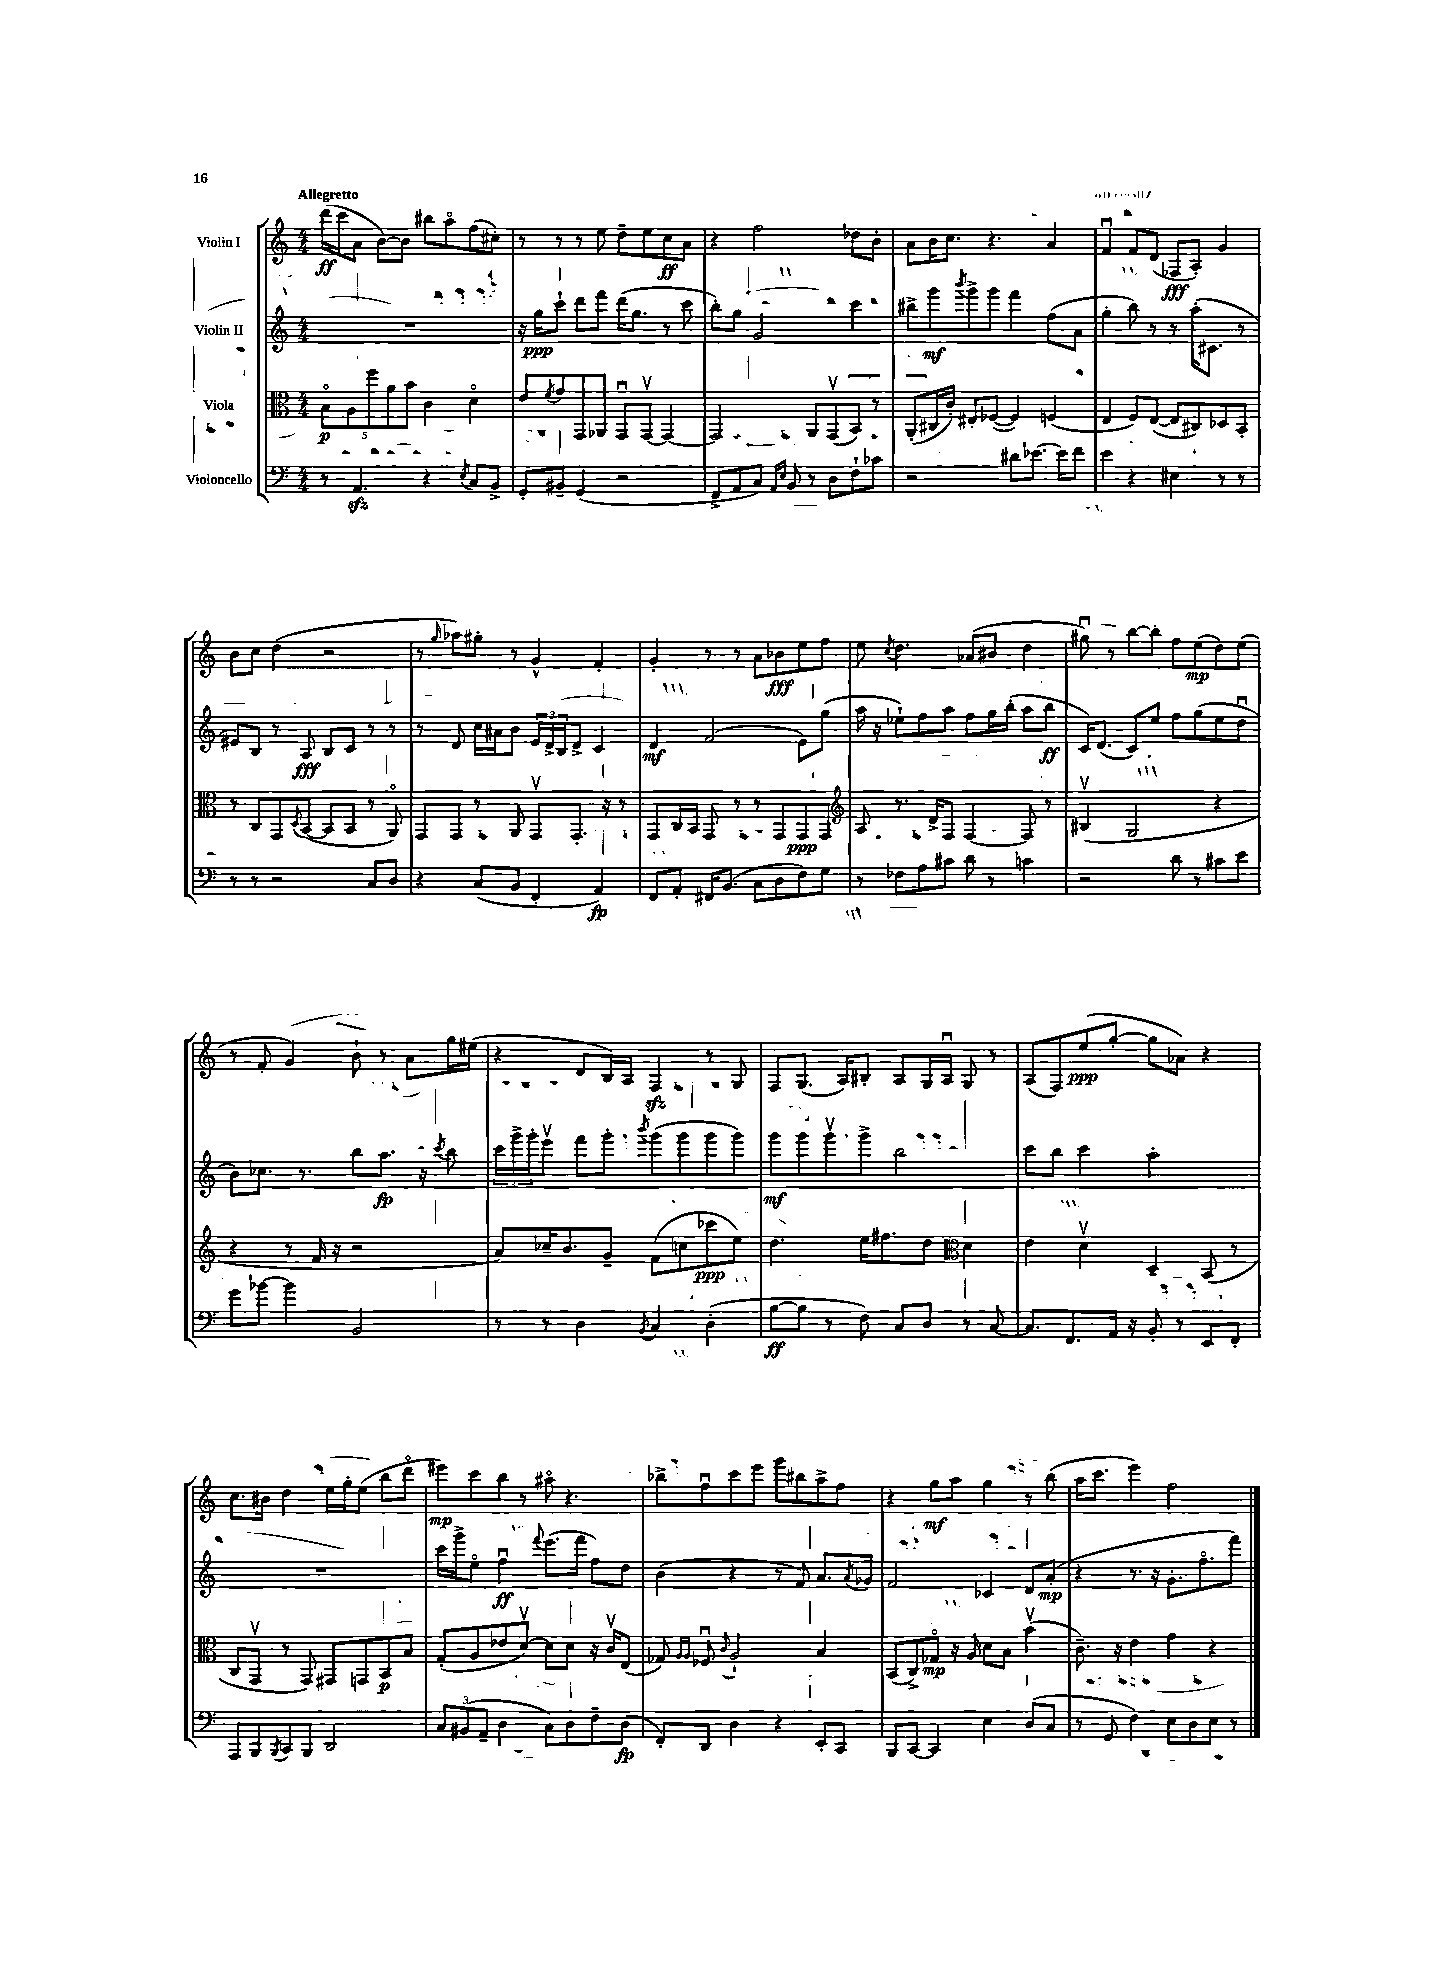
<<
\new StaffGroup <<
\new Staff = "s0" \with { instrumentName = "Violin I" } {
    \clef treble \key c \major \numericTimeSignature \time 4/4 \tempo "Allegretto"
    d'''16\ff( c'''16 a'8 b'8~) b'8 bis''8 a''8\flageolet f''8( cis''8-.) |
    r8 r8 r8 e''8 d''8-- e''8 c''8\ff a'8 |
    r4 f''2 des''8 b'8-. |
    a'8 b'16 c''8. r4. a'4 |
    f'4\downbow f'8 d'8( fes8\fff a8-.) g'4 |
    b'8 c''8 d''4( r2 |
    r8 \grace { g''16 } aes''8) gis''8-. r8 g'4-^ f'4-. |
    g'4-. r8 r8 a'8 bes'8\fff e''8 f''8 |
    e''8 \acciaccatura { c''8 } d''4. aes'8( bis'8 d''4 |
    gis''8\downbow) r8 b''8~ b''8-. f''8 e''8\mp( d''8) e''8( |
    r8 f'8-. g'4) b'8-! r8 a'8 g''16 eis''16( |
    r4 d'8 b16) a16 f4\sfz r8 g8 |
    f8 g8.( a16) bis8-. a8 g16 a16\downbow g8 r8 |
    a8( f8) e''8\ppp( g''8~-. g''8 aes'8) r4 |
    c''8. bis'16 d''4 e''16 g''16-. e''8( b''8 d'''8\flageolet |
    eis'''8\mp) c'''8 b''8 r8 ais''8\flageolet r4. |
    bes''8-> f''8\downbow c'''8 e'''8 g'''8 bis''8 a''8-> f''8 |
    r4 g''8\mf a''8 g''4 r8 b''8( |
    a''16 c'''8. e'''4) f''2 \bar "|." |
}
\new Staff = "s1" \with { instrumentName = "Violin II" } {
    \clef treble \key c \major \numericTimeSignature \time 4/4
    R1 |
    r16 g''16\ppp c'''8-! d'''8 f'''8 d'''16( g''8. r8 c'''8 |
    b''8-.) g''8 g'2 c'''4 |
    bis''8-> g'''8\mf \acciaccatura { b'''8 } g'''8-> g'''8 f'''4 f''8( a'8 |
    g''4-. b''8) r8 r8 a''16-.( cis'8. r8 |
    eis'8) b8 r8 a8\fff b8 c'8 r8 r8 |
    r8 d'8 c''16 ais'16 b'8 \tuplet 3/2 { e'16 d'16-> b16 } d'8-> c'4 |
    d'4\mf f'2( e'8) g''8( |
    a''16 r16 ees''8-!) f''8 a''8 f''8 g''16 b''16-.( a''8 b''8\ff |
    c'16) d'8.( c'8) e''8 f''8 g''8( e''8 d''8\downbow |
    b'8) ces''8. r8. b''8 a''8.\fp r16 \acciaccatura { c'''8 } b''8 |
    \tuplet 3/2 { c'''16 g'''16-> g'''16-. } e'''8\upbow f'''8 g'''8-. \acciaccatura { b'''8 } g'''8( g'''8 g'''8 g'''8) |
    g'''8\mf g'''8 g'''8\upbow g'''8-> b''2 |
    c'''8 b''8 c'''4 a''2-. |
    R1 |
    c'''16 g'''16-> e''8\flageolet f''4\downbow\ff \appoggiatura { f'''8 } e'''8.( f'''16 f''8) d''8 |
    b'4( r4 r8 f'8) a'8. \acciaccatura { a'8 } ges'16 |
    f'2 ces'4 d'8 a'8-.\mp( |
    r4 r8. r16 g'8.-. f''8.\flageolet f'''8) \bar "|." |
}
\new Staff = "s2" \with { instrumentName = "Viola" } {
    \clef alto \key c \major \numericTimeSignature \time 4/4
    \tuplet 5/4 { b8\flageolet\p a8 f''8 a'8 b'8 } c'4 d'4\flageolet |
    e'8 \acciaccatura { f'8 } g'8 g,8 aes,8 g,8\downbow g,8~\upbow g,4~ |
    g,2 a,8 g,8\upbow( b,8) r8 |
    a,8-.( cis16 c'16-.) eis8-. fes8~( fes4) f4( |
    e4 f8) e8~( e8 cis8) des8 b,8-. |
    r8 c8 g,8 \acciaccatura { d8 } b,8~( b,8 b,8 r8 a,8\flageolet) |
    g,8 g,8 r8 a,8 g,8\upbow g,8.-. r16 r8 |
    g,8 c16 b,16 g,8 r8 r8 g,8 g,8\ppp g,8 |
    \clef treble a8 r8. d'16-> f8 f4~ f8 r8 |
    bis4\upbow( g2 r4 |
    r4 r8 f'16 r16 r2 |
    a'8) ces''16-- b'8. g'8-- f'8( c''8 ces'''8\ppp e''8) |
    d''4. e''16 fis''8. d''8 \clef alto d'4 |
    e'4 d'4\upbow d4-- b,8( r8 |
    c8 g,8\upbow r8 g,8) gis,8 g,8 b,8\p b8 |
    g8-.( a8 ees'8 d'8~\upbow) d'8 d'8 r16 c'16\upbow e8( |
    ges8) \grace { a16 a16 } fes8\downbow \appoggiatura { c'8 } a2-! b4 |
    b,8( c8->) ges8\flageolet\mp r16 a16 d'8 b8 b'4\upbow( |
    c'8.--) r16 e'4 g'4 r4 \bar "|." |
}
\new Staff = "s3" \with { instrumentName = "Violoncello" } {
    \clef bass \key c \major \numericTimeSignature \time 4/4
    r8 a,4.\sfz r4 \acciaccatura { e8 } c8 b,8-> |
    g,8-. bis,8-- g,4( r2 |
    f,8-> a,8 c8) \grace { a,16 e16 } b,8 r8 d8 f8-! ces'8 |
    r2 dis'8 ees'8.~ ees'16 f'8 |
    e'4 r4 eis4 r8 r8 |
    r8 r8 r2 c8 d8 |
    r4 c8( b,8 f,4-. a,4\fp) |
    f,8 a,8-. fis,16 b,8.( c8 d8 f8) g8 |
    r8 fes8 a8 cis'8 d'8 r8 c'4 |
    r2 d'8 r8 cis'8 e'8 |
    g'8 bes'8~ bes'4 b,2 |
    r8 r8 d4 \acciaccatura { b,8 } c4 d4-.( |
    b8~\ff b8 r8 f8) c8 d8 r8 c8~ |
    c8. f,8. a,16 r16 b,8-. r8 e,8 f,8-. |
    a,,8 b,,8 \acciaccatura { b,,8 } c,8 b,,8 d,2 |
    \tuplet 3/2 { c8 bis,8( a,8-- } d4 c8) d8 f8-- d8\fp( |
    f,8-.) d,8 d4 r4 e,8-. c,8 |
    b,,8 c,8~ c,4 e4 d8( c8 |
    r8 g,8 f4) e8 d8 e8 r8 \bar "|." |
}
>>
>>
\layout { \context { \Score \remove "Bar_number_engraver" } }
